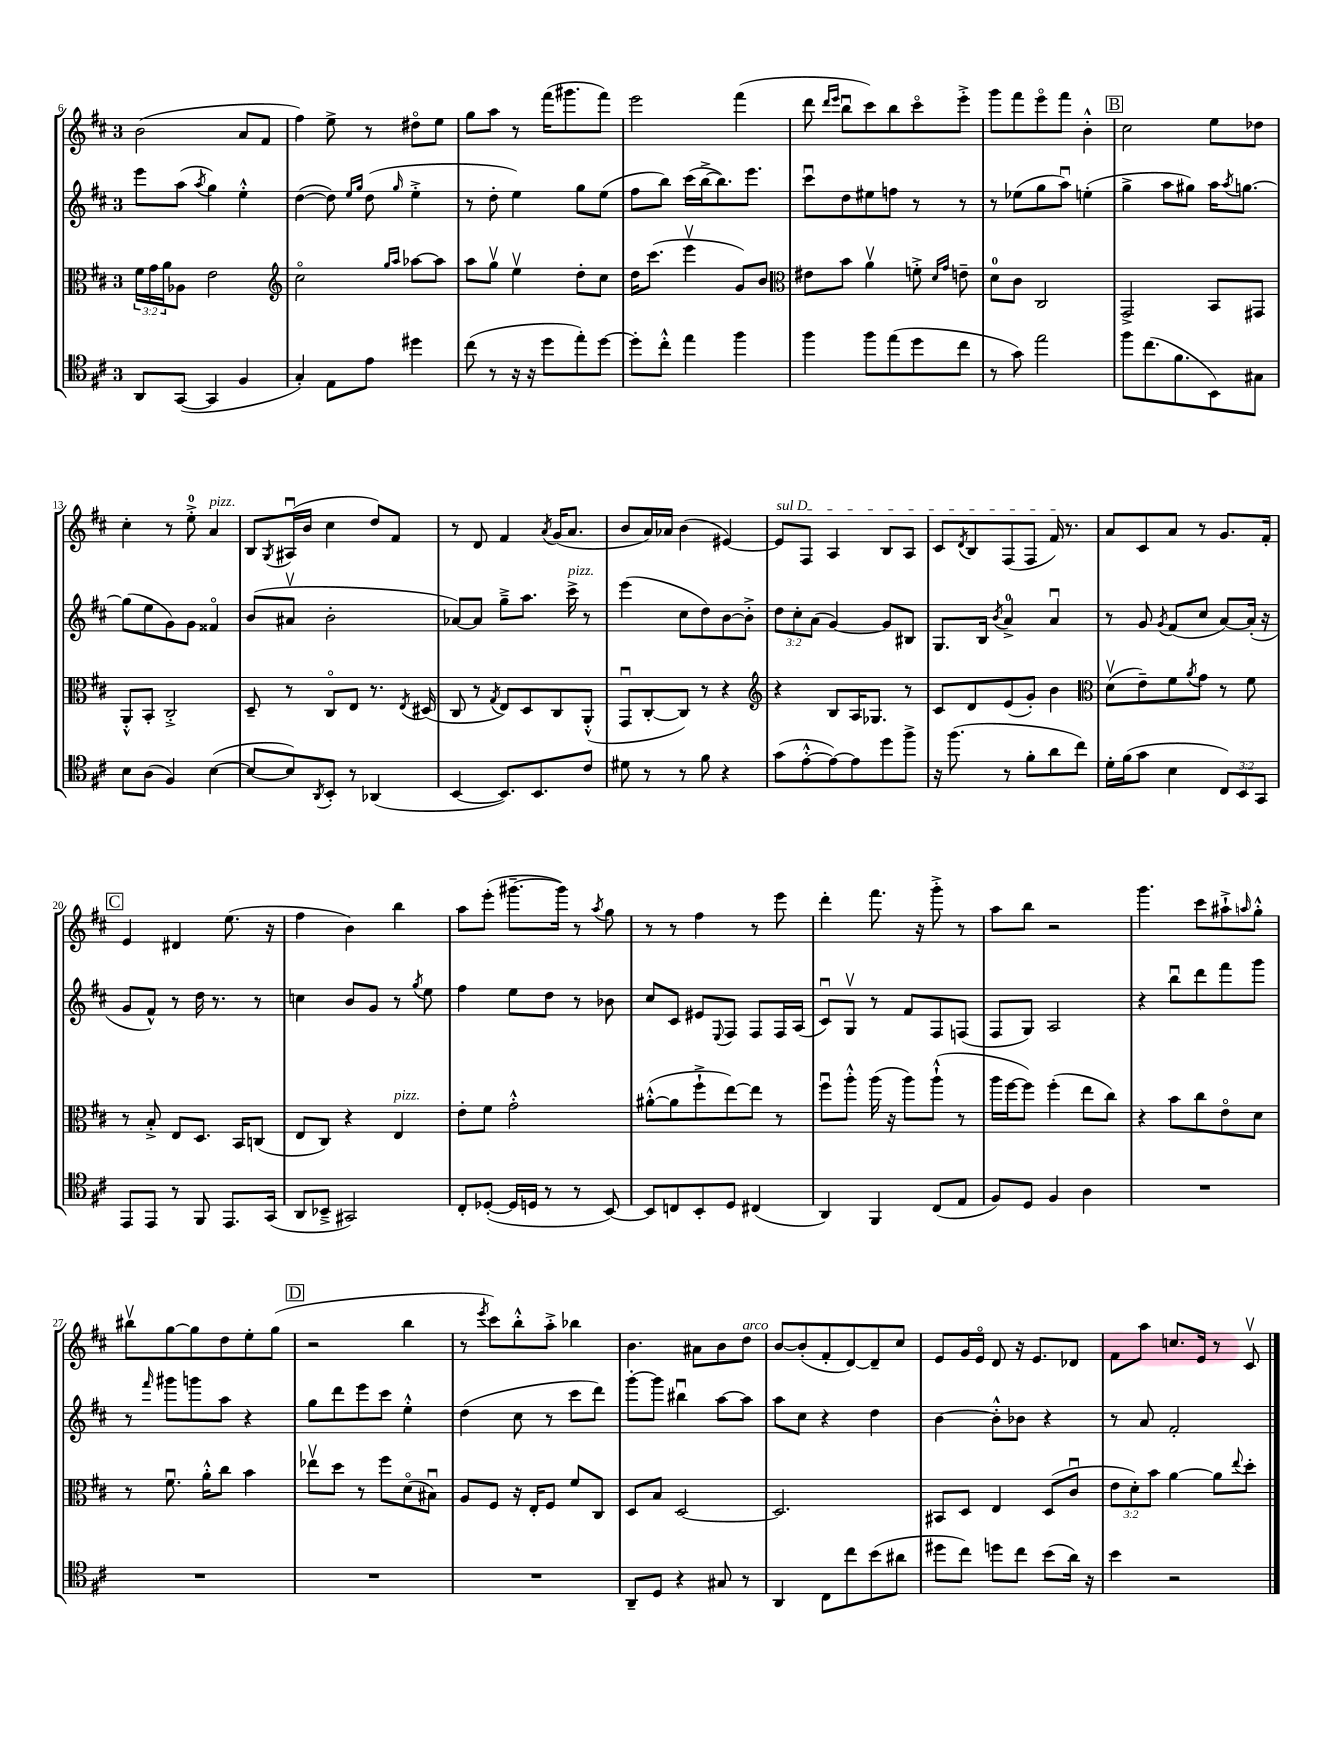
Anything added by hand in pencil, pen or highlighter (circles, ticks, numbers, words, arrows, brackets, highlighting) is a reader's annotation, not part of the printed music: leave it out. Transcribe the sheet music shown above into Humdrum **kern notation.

**kern	**kern	**kern	**kern
*staff4	*staff3	*staff2	*staff1
*clefC4	*clefC3	*clefG2	*clefG2
*k[f#c#]	*k[f#c#]	*k[f#c#]	*k[f#c#]
*M3/4	*M3/4	*M3/4	*M3/4
8AA/L	24f#\LL	8eee\L	(2b\
.	24g\	.	.
.	24a\J	.	.
([8GG/J	8A-\J	(8aa\J	.
.	.	8qaa/	.
4GG/]	2e\	4gg\)	.
4F#/	.	4ee'^^\	8a/L
.	.	.	8f#/J
=	=	=	=
*	*clefG2	*	*
4G'/)	2cc#o\	([4dd\	4ff#\)
8E\L	.	8dd\])	8ee^\
.	.	16qqee/LL	.
.	.	16qqgg/JJ	.
8e\J	.	(8dd\	8r
.	16qqgg/LL	.	.
.	16qqaa/JJ	16qqgg/	.
4dd#\	[8aa-\L	4ee'^\	8dd#o\L
.	8aa-\]J	.	8ee\J
=	=	=	=
(8cc#\	8aa\L	8r	8gg\L
8r	8ggv\J	8dd'\	8aa\J
16r	4eev\	4ee\)	8r
16r	.	.	.
8dd\L	.	.	(16fff#\LK
.	.	.	8.ggg#\
8ee'\)	8dd'\L	8gg\L	.
[8dd\J	8cc#\J	(8ee\J	8fff#\J)
=	=	=	=
8dd'\]L	16dd\LK	8ff#\L	2eee\
.	(8.ccc#\J	.	.
8cc#'^^\J	.	8bb\J)	.
4ee\	4eeev\	(16ccc#\LL	.
.	.	[16bb^\J	.
.	.	8.bb\])	.
4ff#\	8g/L)	.	(4fff#\
.	.	8.eee\J	.
.	8b/J	.	.
=	=	=	=
*	*clefC3	*	*
4ff#\	8e#\L	8ccc#u\L	8ddd\
.	.	.	16qqddd/LL
.	.	.	16qqeee/JJ
.	8b\J	8dd\	8bbu\L
8ff#\L	4av\	8ee#\	8ccc#\)
(8ee\	.	8ff\J	8bb\
8dd\	8f'^\	8r	8ccc#o\
.	16qqd/LL	.	.
.	16qqg/JJ	.	.
8cc#\J	8e~\	8r	8eee'^\J
=	=	=	=
8r	8d\L	8r	8ggg\L
8g\)	8c#\J	(8ee-\L	8fff#\
2ee\	2C#/	8gg\	8eeeo\
.	.	8aau\J)	8fff#\J
.	.	(4ee'\	4b'^^\
=	=	=	=
8ff#\L	2GG^/	4gg^\	2cc#\
(8.cc#\	.	.	.
.	.	8aa\L	.
8.f#\	.	.	.
.	.	8gg#\J)	.
8BB\)	8BB/L	16aa\LK	8ee\L
.	.	8qaa/	.
.	.	[8.gg\J	.
8G#\J	8GG#/J	.	8dd-\J
=	=	=	=
8B\L	8AA'^^/L	(8gg\]L	4cc#'\
(8A\J	8BB'/J	8ee\	.
4F#/)	2C#'^/	8g\)	8r
.	.	8g\J	8ee'^\
([4B\	.	4f##o/	4a/
=	=	=	=
8B/_L	8D~/	(8b/L	8B/L
.	.	.	8qG/
8B/])	8r	8a#v/J	(16A#u/L
.	.	.	16b/JJ
8qAA/	.	.	.
8BB'/J	8C#o/L	2b'\	4cc#\
8r	8E/J	.	.
(4AA-/	8.r	.	8dd/L)
.	.	.	8f#/J
.	8qE/	.	.
.	(16D#/	.	.
=	=	=	=
[4BB/	8C#/	[8a-/L)	8r
.	8r	8a-/]J	8d/
.	8qG/	.	.
8.BB/]L)	8E/L)	8gg~^\L	4f#/
.	8D/	8.aa\J	.
8.BB/	.	.	.
.	.	.	8qa/
.	8C#/	.	(16g/LK
.	.	16ccc#^\	8.a/J
8c#/J	(8AA'^^/J	8r	.
=	=	=	=
8d#\	8GGu/L	(4eee\	8b/L
8r	[8C#'/	.	16a/L)
.	.	.	16a-/JJ
8r	8C#/]J)	8cc#\L	(4b\
8f#\	8r	8dd\)	.
4r	4r	[8b\	[4e#/)
.	.	8b'^\]J	.
=	=	=	=
*	*clefG2	*	*
(8g\L	4r	12dd\L	8e#/]L
.	.	12cc#'\	.
[8e'^^\	.	.	8F#/J
.	.	(12a\J	.
8e\_)	8B/L	[4g/)	4A/
8e\]	16A/K	.	.
.	8.G-/J	.	.
8dd\	.	8g/]L	8B/L
8ff#^\J	8r	8B#/J	8A/J
=	=	=	=
16r	8c#/L	8.G/L	8c#/L
(8.ff#\	.	.	.
.	.	.	8qd/
.	8d/	.	8B/
.	.	16B/Jk	.
.	.	8qb/	.
8r	(8e/	4a^/	(8F#/
8f#'\L	8g'/J)	.	8F#/J
8a\	4b\	4au/	16f#/)
.	.	.	8.r
8cc#\J)	.	.	.
=	=	=	=
*	*clefC3	*	*
16d'\LL	(8dv\L	8r	8a/L
(16f#\J	.	.	.
8g\J	8e~\)	8g/	8c#/
.	.	8qg/	.
4B\	8f#\	(8f#/L	8a/J
.	8qa/	.	.
.	8g\J	8cc#/J	8r
12C#/L)	8r	[8a/L)	8.g/L
12BB/	.	.	.
.	8f#\	(16a'/]Jk	.
12GG/J	.	.	.
.	.	16r	16f#'/Jk
=	=	=	=
8EE/L	8r	8g/L	4e/
8EE/J	8B'^/	8f#^^/J)	.
8r	8E/L	8r	4d#/
8FF#/	8.D/J	16dd\	.
.	.	8.r	.
8.EE/L	.	.	(8.ee\
.	16BB/LK	.	.
.	(8C/J	8r	.
(16GG/Jk	.	.	16r
=	=	=	=
8AA/L	8E/L	4cc\	4ff#\
8BB-~^/J	8C#/J)	.	.
2GG#/)	4r	8b/L	4b\)
.	.	8g/J	.
.	4E/	8r	4bb\
.	.	8qgg/	.
.	.	8ee\	.
=	=	=	=
8C#'/L	8e'\L	4ff#\	8aa\L
([8D-'/J	8f#\J	.	(8eee'\J
16D-/]LL	2g'^^\	8ee\L	[8.ggg#~\L
16D/JJ	.	.	.
8r	.	8dd\J	.
.	.	.	16ggg#\]Jk)
8r	.	8r	8r
.	.	.	8qaa/
[8BB/)	.	8b-\	8gg\
=	=	=	=
8BB/]L	([8a#'^^\L	8cc#/L	8r
8C/	8a#\]	8c#/J	8r
8BB'/	8ff#`^\	8e#/L	4ff#\
.	.	8qqE/	.
8D/J	[8ee\)	8F#/J	.
(4C#/	8ee\]J	8F#/L	8r
.	8r	16F#/L	8eee\
.	.	(16A/JJ	.
=	=	=	=
4AA/)	8ff#u\L	8c#u/L)	4ddd'\
.	8aa'^^\J	8Gv/J	.
4FF#/	(16aa\	8r	8.fff#\
.	16r	.	.
.	8aa\L)	8f#/L	.
.	.	.	16r
(8C#/L	(8aa`^^\J	8F#/	8ggg'^\
8E/J	8r	(8F/J	8r
=	=	=	=
8F#/L)	16aa\LL	8F#/L	8aa\L
.	[16ff#\J	.	.
8D/J	8ff#\]J)	8G/J)	8bb\J
4F#/	(4ff#'\	2A/	2r
4A\	8ee\L	.	.
.	8cc#\J)	.	.
=	=	=	=
2.r	4r	4r	4.ggg\
.	8b\L	8bbu\L	.
.	8cc#\	8ddd\	8ccc#\L
.	8eo\	8fff#\	8aa#`^\
.	.	.	16qqaa/
.	8d\J	8ggg\J	8gg'^^\J
=	=	=	=
2.r	8r	8r	8bb#v\L
.	.	16qqfff#/	.
.	8.f#u\	8ggg#\L	[8gg\
.	.	8ggg\	8gg\]
.	16a'^^\LK	.	.
.	8cc#\J	8aa\J	8dd\
.	4b\	4r	8ee'\
.	.	.	(8gg\J
=	=	=	=
2.r	8ee-v\L	8gg\L	2r
.	8dd\J	8ddd\	.
.	8r	8eee\	.
.	8ff#\L	8ccc#\J	.
.	(8do\	4ee'^^\	4bb\
.	8B#u\J)	.	.
=	=	=	=
2.r	8A/L	(4dd\	8r
.	.	.	8qeee/
.	8F#/J	.	8ccc#\L)
.	16r	8cc#\	8bb'^^\
.	16E'/LK	.	.
.	8F#/J	8r	8aa'^\J
.	8f#/L	8ccc#\L	4bb-\
.	8C#/J	8ddd\J)	.
=	=	=	=
8AA~/L	8D/L	[8ggg'\L	4.b\
8D/J	8B/J	8ggg\]J	.
4r	[2D/	4bb#u\	.
.	.	.	8a#\L
8G#/	.	[8aa\L	8b\
8r	.	8aa\]J	8dd\J
=	=	=	=
4AA/	2.D/]	8aa\L	[8b/L
.	.	8cc#\J	(8b'/]
8C#\L	.	4r	8f#'/
8cc#\	.	.	[8d/)
(8b\	.	4dd\	8d~/]
8a#\J	.	.	8cc#/J
=	=	=	=
8dd#\L	8BB#/L	[4b\	8e/L
8cc#\J)	8D/J	.	16g/L
.	.	.	16eo/JJ
8dd\L	4E/	8b'^^\]L	8d/
8cc#\J	.	8b-\J	16r
.	.	.	8.e/L
(8b\L	(8D/L	4r	.
16a\Jk)	8c#u/J	.	8d-/J
16r	.	.	.
=	=	=	=
4b\	12e\L	8r	8f#\L
.	12d'\)	.	.
.	.	8a/	8aa\J
.	12b\J	.	.
2r	[4a\	2f#'/	8.cc/L
.	.	.	16e/Jk
.	8a\]L	.	8r
.	8qqee/	.	.
.	8dd'\J	.	8c#v/
==	==	==	==
*-	*-	*-	*-
